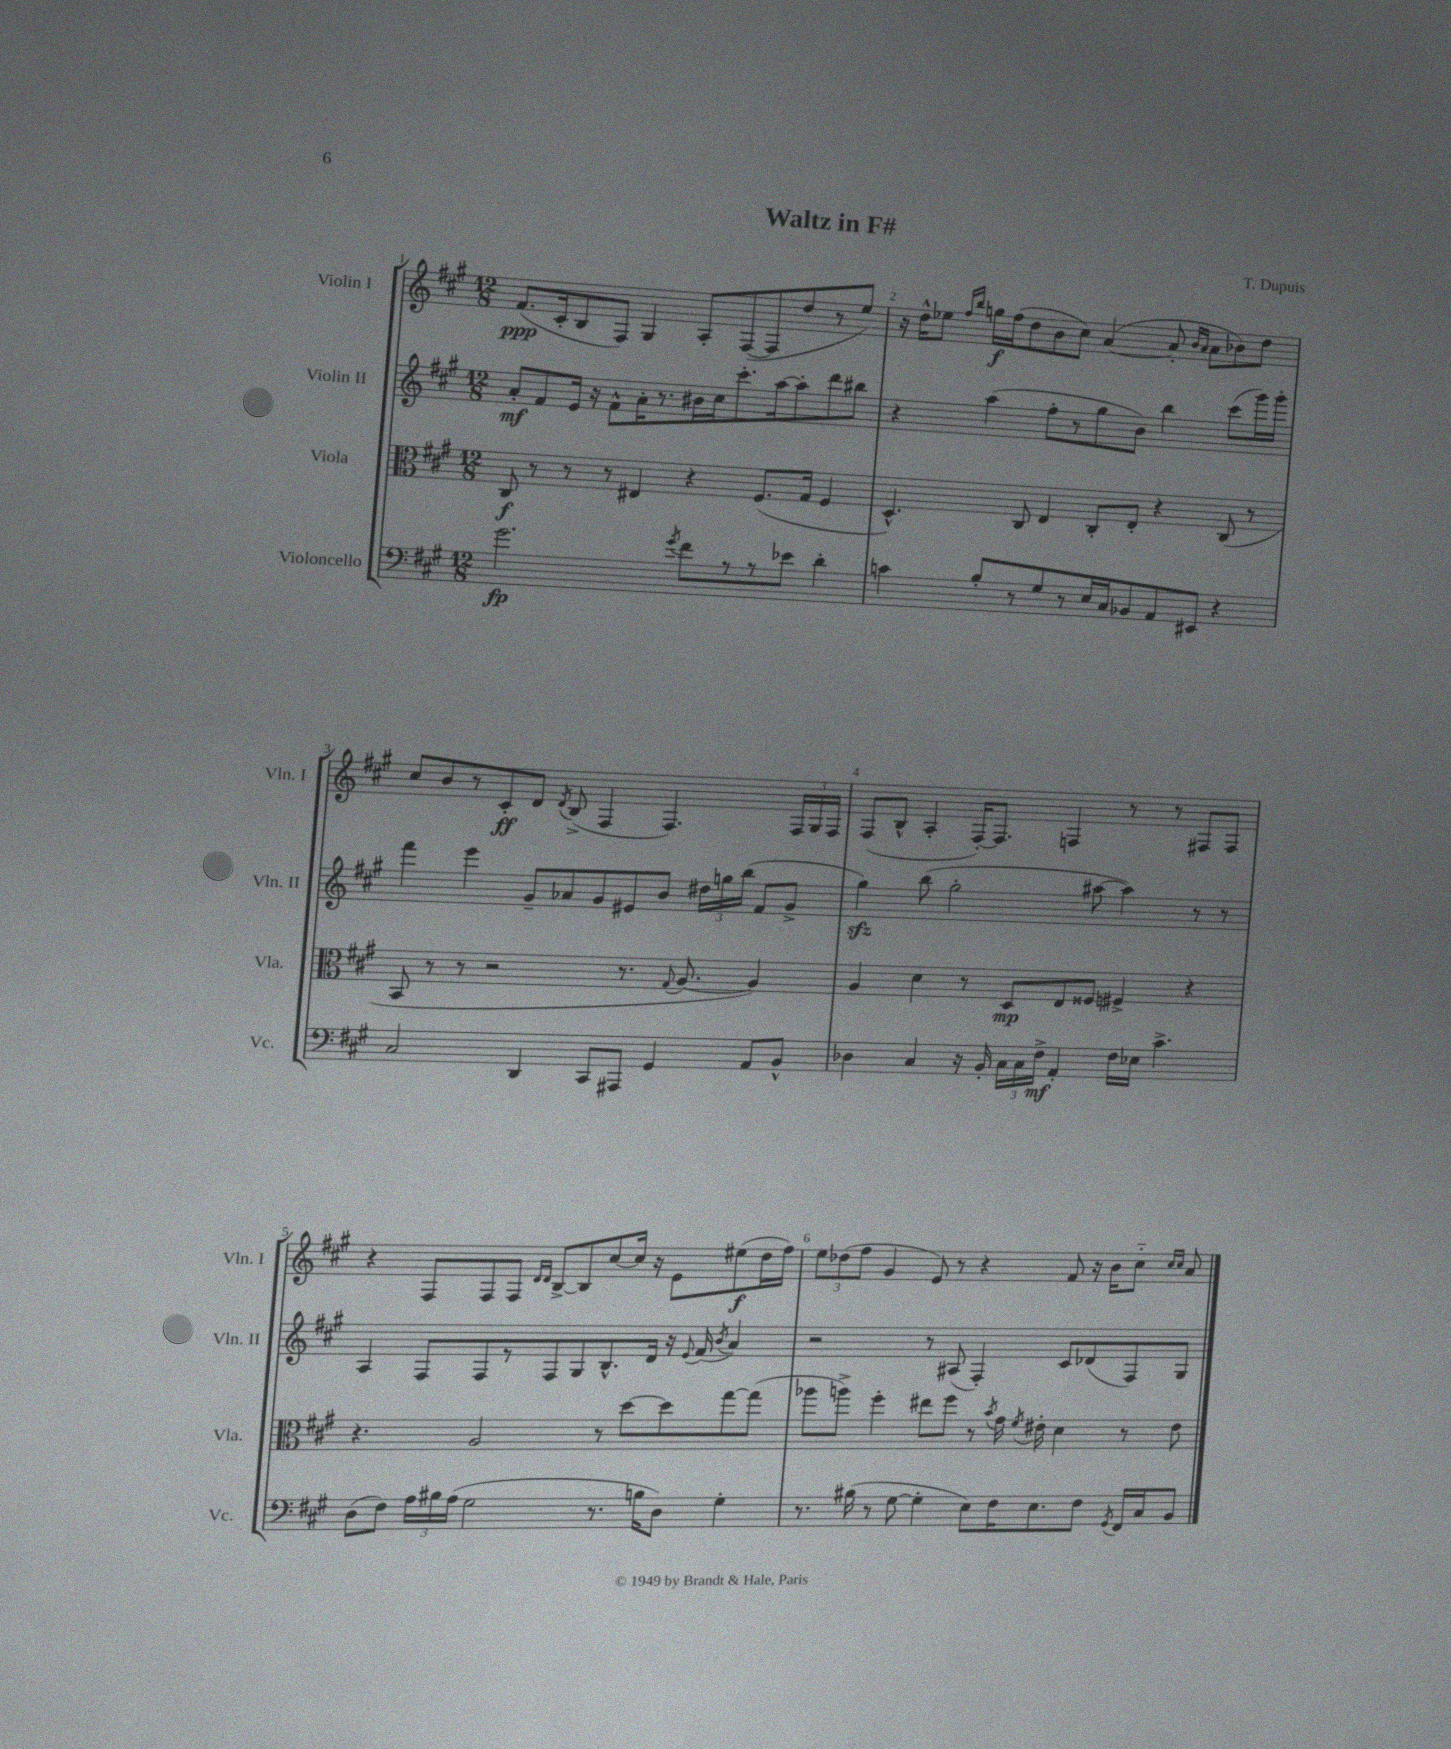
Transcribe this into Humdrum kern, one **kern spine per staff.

**kern	**kern	**kern	**kern
*staff4	*staff3	*staff2	*staff1
*clefF4	*clefC3	*clefG2	*clefG2
*k[f#c#g#]	*k[f#c#g#]	*k[f#c#g#]	*k[f#c#g#]
*M12/8	*M12/8	*M12/8	*M12/8
2.g#	8C#	8a'	(8.f#
.	8r	8f#	.
.	.	.	16c#'
.	8r	16e	8B
.	.	16r	.
.	8r	8f#^^	8F#)
.	4E#	16a'	4G#
.	.	8.r	.
8qg#	.	.	.
8f#	4r	16b#	8A'
.	.	16cc#	.
8r	.	8.ccc#'	([8F#
8r	(8.F#	.	8F#]
.	.	[16aa	.
8e-	.	8aa']	8dd
.	16G#	.	.
4d'	4F#	8ddd	8r
.	.	8bb#	8ee)
=	=	=	=
4c	4.D^^)	4r	16r
.	.	.	16dd^^
.	.	.	8ee-
.	.	.	16qqff#
.	.	.	16qqbb
8B'	.	(4aa	16gg
.	.	.	(16ff#
8r	8C#	.	8dd
8G#	4E	8ff#'	8b
8r	.	8r	8cc#)
16E	8C#'	8gg#	([4a
16C#	.	.	.
8BB-	8E'	8b)	.
8AA	4r	4bb	8a']
.	.	.	16qqb
.	.	.	16qqa
8EE#	.	.	8a
4r	(8C#	(8ccc#	8b-)
.	8r	16ggg#)	8dd
.	.	16ggg#'	.
=	=	=	=
2C#	8BB	4fff#	8cc#
.	8r	.	8b
.	8r	4eee	8r
.	2r	.	8c#'
4DD	.	8g#~	8d
.	.	.	8qd
.	.	8a-	(8B^
8CC#	.	8g#	4F#
8AAA#	8.r	8e#	.
4GG#	.	8b	4.F#)
.	8qqG#	.	.
.	[8.A	.	.
.	.	24dd#	.
.	.	24gg	.
.	.	(24bb	.
8AA	4A])	8f#	.
8BB^^	.	8g#^	24F#
.	.	.	24G#
.	.	.	24F#
=	=	=	=
4D-	4A	4gg#)	(8F#
.	.	.	8B^^
4C#	4d	(8bb	4A'
.	.	2gg#'	.
16r	8r	.	[16F#')
16BB'	.	.	8.F#]
24C#	8D	.	.
24C#	.	.	.
24F#^	.	.	.
4AA'	8E	.	4F
.	8F##	[8aa#	.
16F#	4F#^	4aa#])	8r
16E-	.	.	.
4.c#^	.	.	8r
.	4r	8r	8F#
.	.	8r	8F#
=	=	=	=
(8D	4.r	4A	4r
8F#)	.	.	.
24A	.	8F#	8F#
24B#	.	.	.
(24A	.	.	.
2G#	2A	8F#	8F#
.	.	8r	8F#
.	.	.	16qqd
.	.	.	16qqd
.	.	8F#	[8B^
.	.	8G#	8B]
8.r	8r	8.B^^	[8cc#
.	[8dd	.	16cc#]
16B	.	16d	16r
8D)	8dd]	16r	8e
.	.	8qqe	.
.	.	(16f#	.
.	.	8qb	.
4G#'	[8gg#	4a)	(8ee#
.	(8gg#]	.	16dd
.	.	.	16ff#)
=	=	=	=
8.r	8aa-	2r	12ee
.	.	.	(12dd-
.	8aa^)	.	.
.	.	.	12ff#
(16B#	.	.	.
8r	4ff#'	.	4g#
[8G#	.	.	.
4G#']	8ee#	8r	8e)
.	8ff#	(8A#	8r
8E)	8r	4F#')	4r
.	8qb	.	.
16F#	16g#	.	.
.	8qf#	.	.
8.E	16e#'	.	.
.	4d	8c#	8f#
8F#	.	(8d-	16r
.	.	.	16b
8qGG#	.	.	.
16FF#	8r	8F#)	8cc#'~
16C#	.	.	.
.	.	.	16qqcc#
.	.	.	16qqcc#
8BB	8e#	8G#	8a
==	==	==	==
*-	*-	*-	*-
